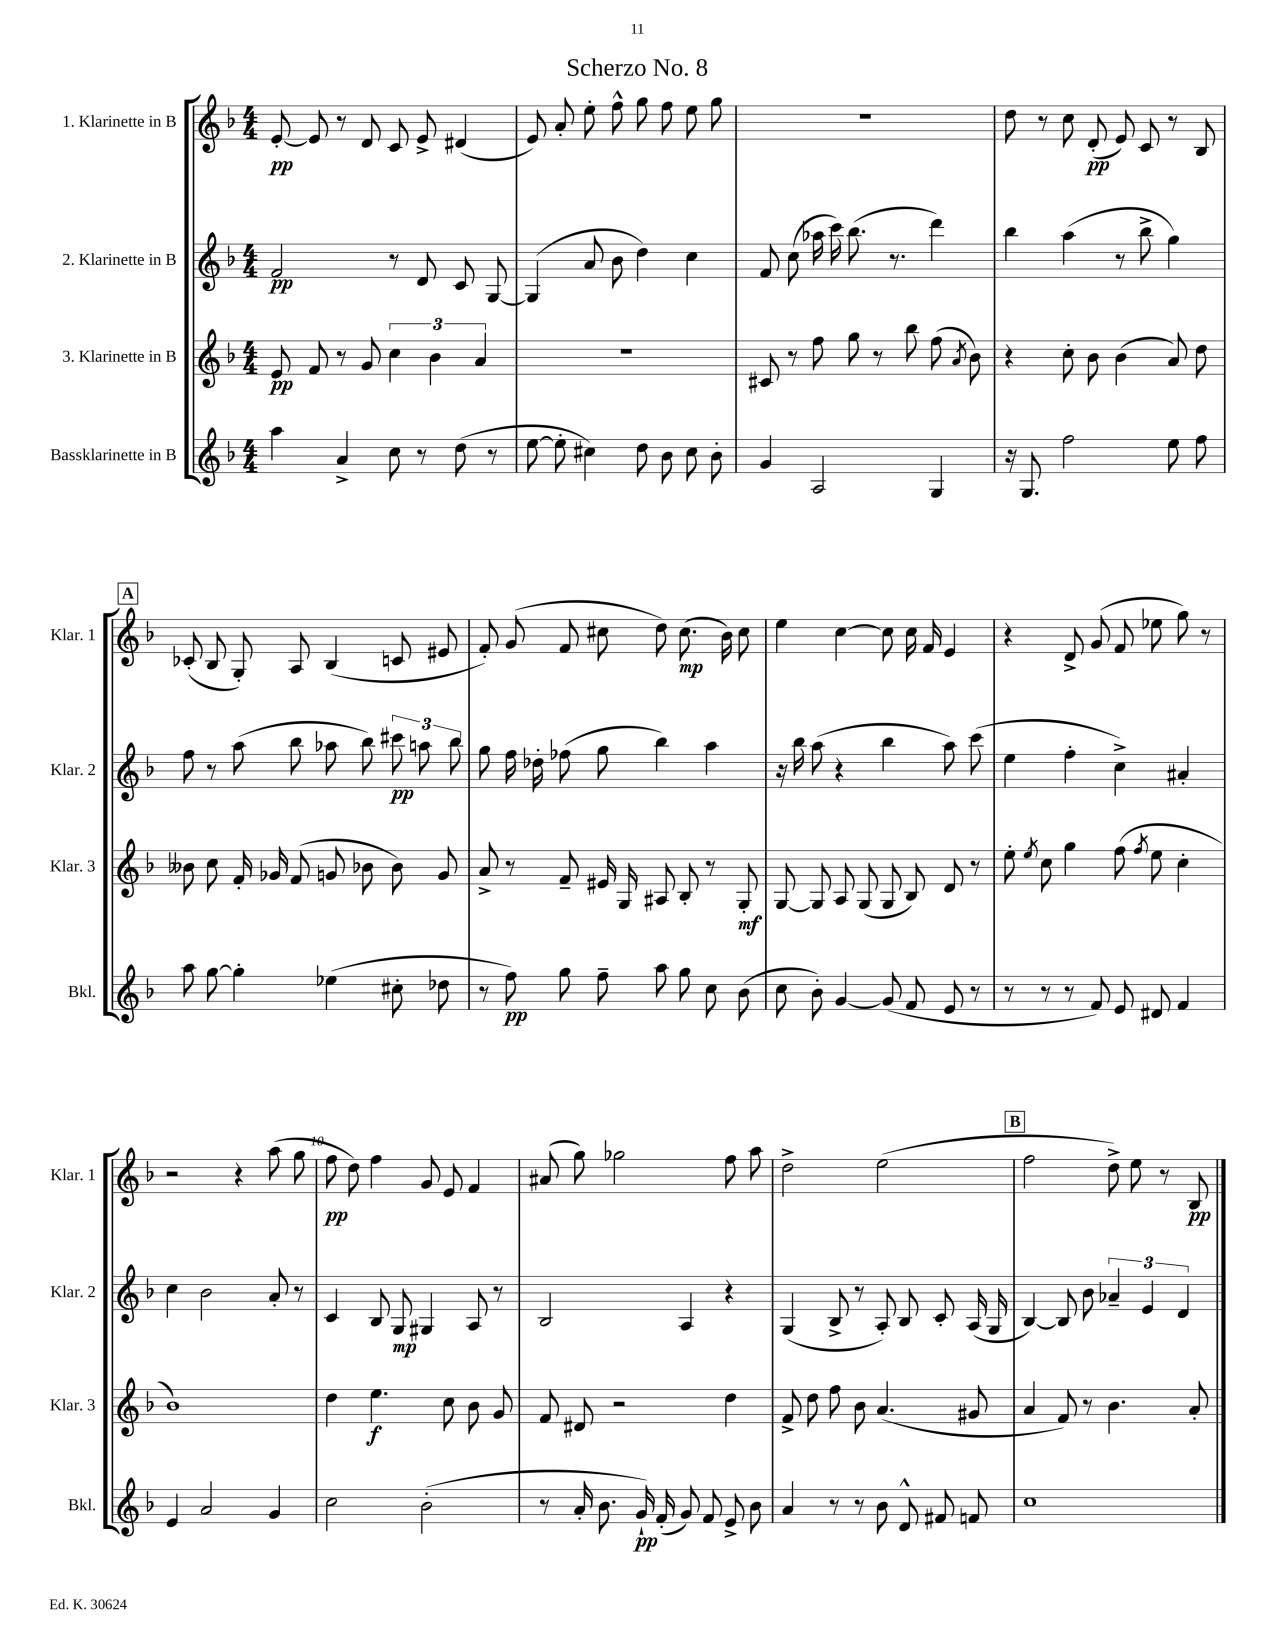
\header { title = "Scherzo No. 8" }
<<
\new StaffGroup <<
\new Staff = "s0" \with { instrumentName = "1. Klarinette in B" shortInstrumentName = "Klar. 1" } {
    \clef treble \key f \major \numericTimeSignature \time 4/4
    \autoBeamOff e'8~-.\pp e'8 r8 d'8 c'8 e'8-> dis'4( |
    e'8) a'8-. e''8-. f''8-^ g''8 f''8 e''8 g''8 |
    r1 |
    d''8 r8 c''8 d'8-.\pp( e'8) c'8 r8 bes8 |
    \mark \markup { \box "A" } ces'8-.( bes8 g8-.) a8 bes4( c'8 eis'8 |
    f'8-.) g'8( f'8 cis''8 d''8) cis''8.\mp( bes'16) cis''8 |
    e''4 c''4~ c''8 c''16 f'16 e'4 |
    r4 d'8-> g'8( f'8 ees''8 g''8) r8 |
    r2 r4 a''8( g''8 |
    f''8\pp d''8) f''4 g'8 e'8 f'4 |
    ais'8( g''8) ges''2 f''8 a''8 |
    d''2-> e''2( |
    \mark \markup { \box "B" } f''2 d''8->) e''8 r8 bes8\pp \bar "|." |
}
\new Staff = "s1" \with { instrumentName = "2. Klarinette in B" shortInstrumentName = "Klar. 2" } {
    \clef treble \key f \major \numericTimeSignature \time 4/4
    \autoBeamOff f'2\pp r8 d'8 c'8 g8~ |
    g4( a'8 bes'8 d''4) c''4 |
    f'8 c''8( aes''16 c'''16) bes''8.( r8. d'''4) |
    bes''4 a''4( r8 bes''8-> g''4) |
    \mark \markup { \box "A" } f''8 r8 a''8( bes''8 aes''8 bes''8) \tuplet 3/2 { cis'''8\pp a''8 bes''8 } |
    g''8 f''16 des''16-. fes''8( g''8 bes''4) a''4 |
    r16 bes''16 a''8( r4 bes''4 a''8) c'''8( |
    e''4 f''4-. c''4->) ais'4-. |
    c''4 bes'2 a'8-. r8 |
    c'4 bes8 g8\mp gis4 a8 r8 |
    bes2 a4 r4 |
    g4( bes8-> r8 a8-.) bes8 c'8-. a16( g16 |
    \mark \markup { \box "B" } bes4~) bes8 bes'8 \tuplet 3/2 { aes'4-- e'4 d'4 } \bar "|." |
}
\new Staff = "s2" \with { instrumentName = "3. Klarinette in B" shortInstrumentName = "Klar. 3" } {
    \clef treble \key f \major \numericTimeSignature \time 4/4
    \autoBeamOff e'8\pp f'8 r8 g'8 \tuplet 3/2 { c''4 bes'4 a'4 } |
    R1 |
    cis'8 r8 f''8 g''8 r8 bes''8 f''8( \acciaccatura { a'8 } bes'8) |
    r4 c''8-. bes'8 bes'4( a'8) d''8 |
    \mark \markup { \box "A" } beses'8 c''8 f'16-. ges'16 f'8( g'8 bes'8 bes'8) g'8 |
    a'8-> r8 f'8-- eis'16 g16 ais8 bes8-. r8 g8-.\mf |
    g8~ g8 a8 g8( g8 bes8) d'8 r8 |
    e''8-. \acciaccatura { e''8 } c''8 g''4 f''8( \acciaccatura { f''8 } e''8 c''4-. |
    bes'1) |
    d''4 e''4.\f c''8 bes'8 g'8 |
    f'8 dis'8 r2 d''4 |
    f'8-> d''8 f''8 bes'8 a'4.( gis'8 |
    \mark \markup { \box "B" } a'4 f'8) r8 bes'4. a'8-. \bar "|." |
}
\new Staff = "s3" \with { instrumentName = "Bassklarinette in B" shortInstrumentName = "Bkl." } {
    \clef treble \key f \major \numericTimeSignature \time 4/4
    \autoBeamOff a''4 a'4-> c''8 r8 d''8( r8 |
    e''8~ e''8-. cis''4) d''8 bes'8 cis''8 bes'8-. |
    g'4 a2 g4 |
    r16 g8. f''2 e''8 f''8 |
    \mark \markup { \box "A" } a''8 g''8~ g''4-. ees''4( cis''8-. des''8 |
    r8 f''8\pp) g''8 f''8-- a''8 g''8 c''8 bes'8( |
    c''8 bes'8-.) g'4~ g'8( f'8 e'8 r8 |
    r8 r8 r8 f'8) e'8 dis'8 f'4 |
    e'4 a'2 g'4 |
    c''2 bes'2-.( |
    r8 a'16-. bes'8. g'16-!\pp) f'16-.( g'8) f'8 e'8-> bes'8 |
    a'4 r8 r8 bes'8 d'8-^ fis'8 f'8 |
    \mark \markup { \box "B" } c''1 \bar "|." |
}
>>
>>
\layout { \context { \Score \override BarNumber.break-visibility = ##(#f #t #t) barNumberVisibility = #(every-nth-bar-number-visible 5) } }
